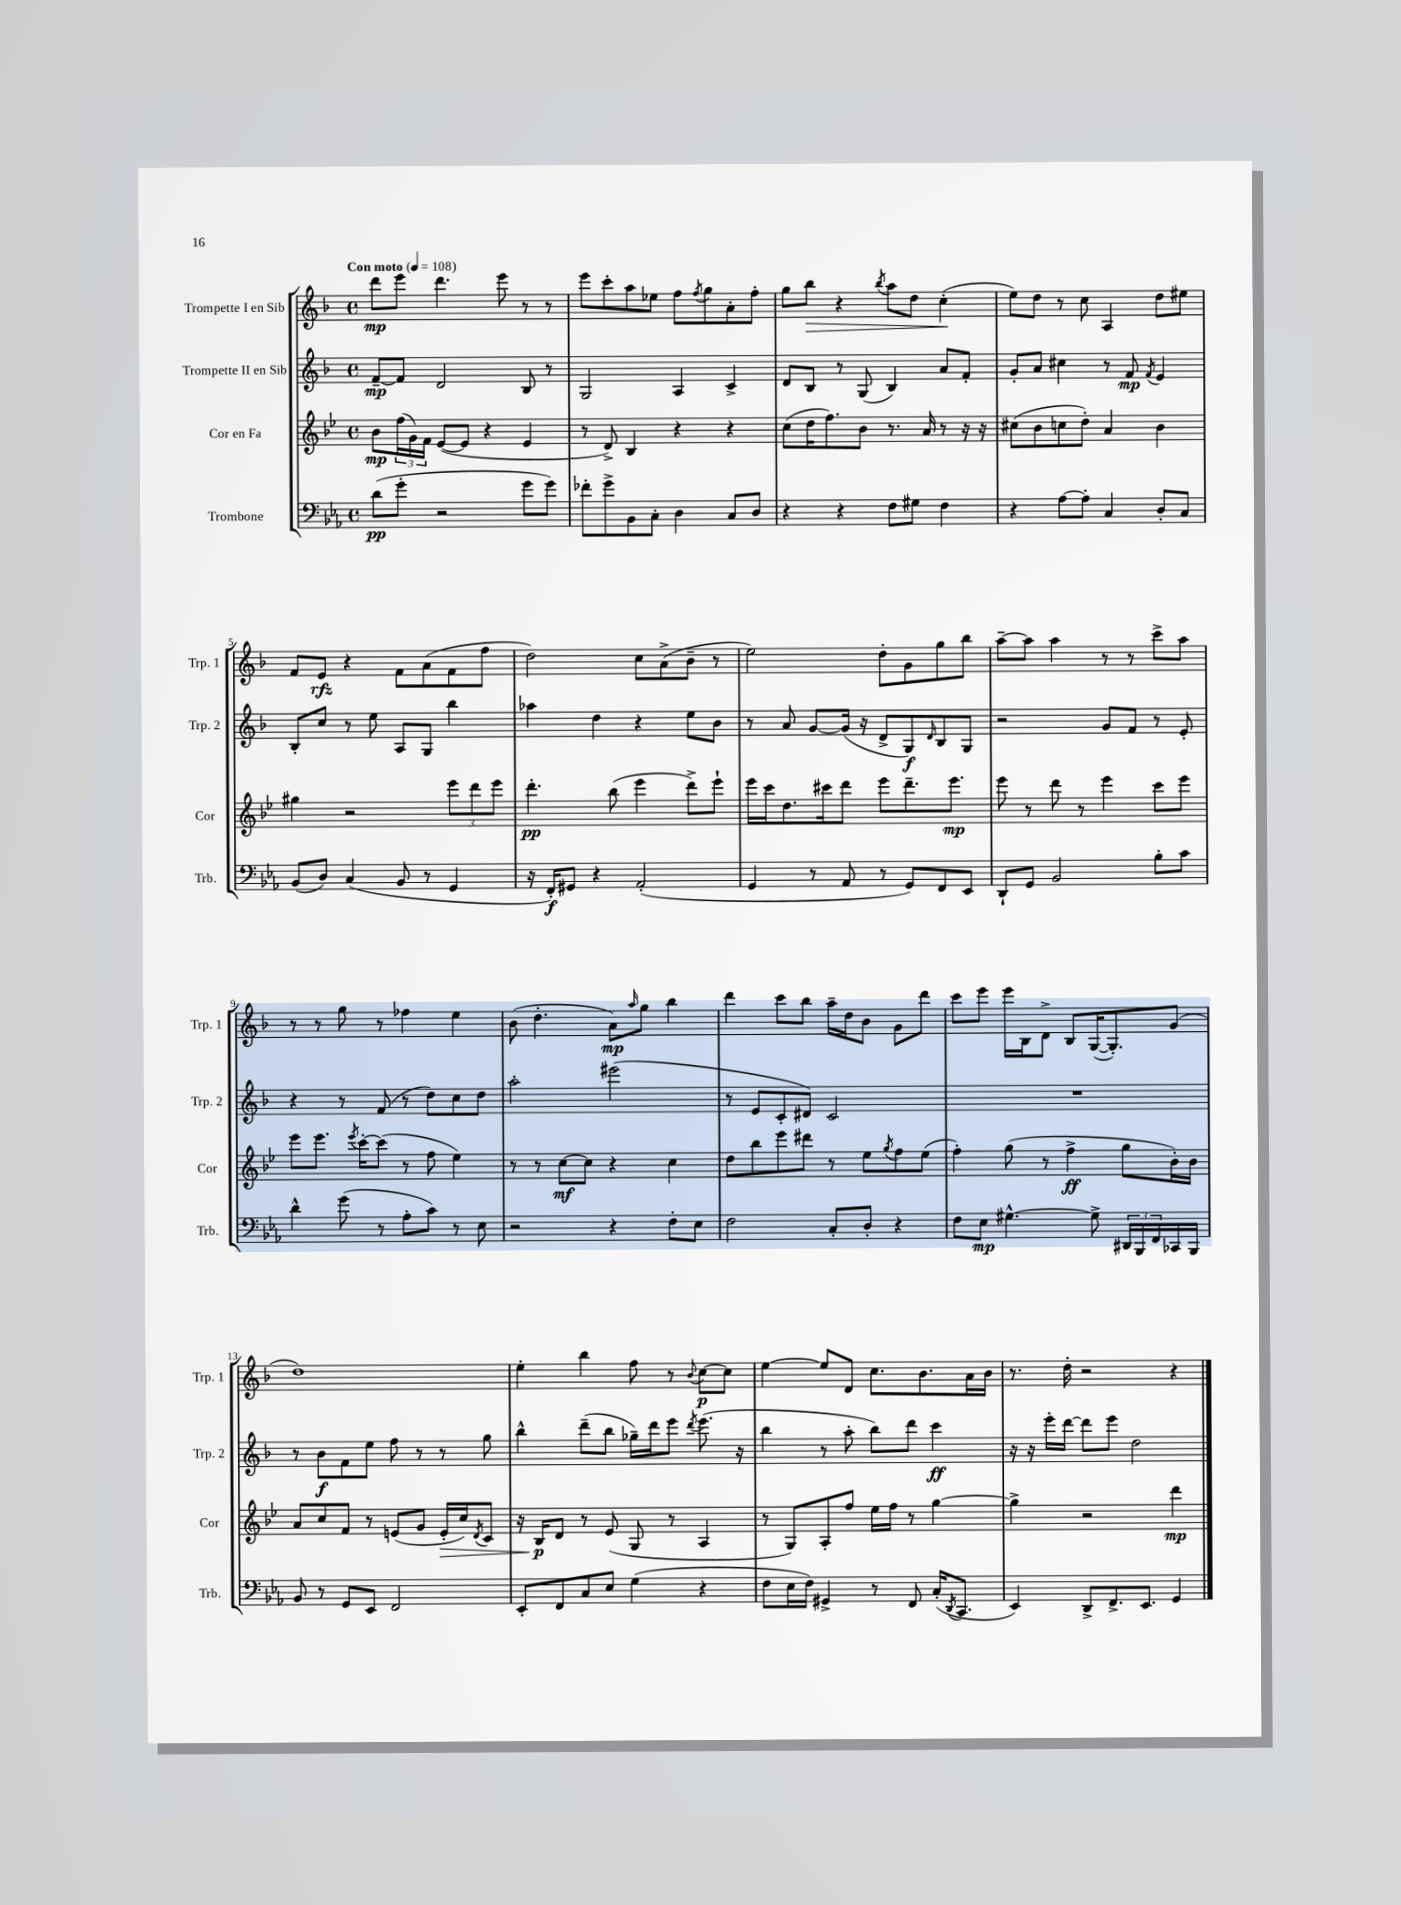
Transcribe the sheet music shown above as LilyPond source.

<<
\new StaffGroup <<
\new Staff = "s0" \with { instrumentName = "Trompette I en Sib" shortInstrumentName = "Trp. 1" } {
    \clef treble \key f \major \defaultTimeSignature \time 4/4 \tempo "Con moto" 4 = 108
    d'''8\mp e'''8 d'''4. e'''8 r8 r8 |
    e'''8 c'''8-. a''8 ees''8 f''8 \acciaccatura { f''8 } g''8 a'8-. f''8-. |
    g''8 bes''8\> r4 \acciaccatura { bes''8 } a''8 d''8 c''4-.\!( |
    e''8) d''8 r8 c''8 a4 d''8 eis''8 |
    f'8 e'8\rfz r4 f'8 a'8( f'8 f''8 |
    d''2) c''8 a'8->( bes'8-- r8 |
    e''2) d''8-. g'8 g''8 bes''8 |
    a''8~-- a''8 a''4 r8 r8 c'''8-> a''8 |
    r8 r8 g''8 r8 fes''4 e''4 |
    bes'8( d''4.-. a'8\mp) \grace { a''16 } g''8 bes''4 |
    d'''4 c'''8 bes''8 a''16-- d''16 bes'8 g'8 d'''8 |
    c'''8 e'''8 e'''16 bes16 d'8-> bes8 g16~( g8.-.) g'8( |
    d''1) |
    e''4-. bes''4 f''8 r8 \appoggiatura { bes'8 } c''8~\p c''8 |
    e''4~ e''8 d'8 c''8. bes'8. a'16 bes'16 |
    r8. d''16-. r2 r4 \bar "|." |
}
\new Staff = "s1" \with { instrumentName = "Trompette II en Sib" shortInstrumentName = "Trp. 2" } {
    \clef treble \key f \major \defaultTimeSignature \time 4/4
    f'8~--\mp f'8 d'2 bes8 r8 |
    g2 a4 c'4-> |
    d'8 bes8 r8 g8( bes4) a'8 f'8-. |
    g'8-. a'8 cis''4 r8 f'8\mp \acciaccatura { f'8 } e'4 |
    bes8-. c''8 r8 e''8 a8 g8 bes''4 |
    aes''4 d''4 r4 e''8 bes'8 |
    r8 a'8 g'8~ g'16( r16 d'8-> g8\f) \grace { d'16 } bes8 g8 |
    r2 g'8 f'8 r8 e'8-. |
    r4 r8 f'8( r8 d''8) c''8 d''8 |
    a''2-. eis'''2( |
    r8 e'8 c'8-. dis'8) c'2 |
    R1 |
    r8 bes'8\f f'8 e''8 f''8 r8 r8 g''8 |
    bes''4-^ d'''8--( bes''8 ges''16--) d'''16 e'''8 \acciaccatura { d'''8 } e'''8.( r16 |
    bes''4 r8 a''8-. bes''8) d'''8 c'''4\ff |
    r16 r16 e'''16-. d'''16~ d'''8 e'''8 d''2 \bar "|." |
}
\new Staff = "s2" \with { instrumentName = "Cor en Fa" shortInstrumentName = "Cor" } {
    \clef treble \key bes \major \defaultTimeSignature \time 4/4
    bes'8\mp \tuplet 3/2 { f''16( g'16) f'16 } ees'8~( ees'8 r4 ees'4 |
    r8 d'8->) bes4 r4 r4 |
    c''8( d''16 f''8.) bes'8 r8. a'16 r8 r16 r16 |
    cis''8( bes'8 c''8 d''8-.) a'4 bes'4 |
    gis''4 r2 \tuplet 3/2 { ees'''8 d'''8 ees'''8 } |
    d'''4.-.\pp bes''8( ees'''4 d'''8->) ees'''8-! |
    ees'''16 c'''16 d''8. cis'''16 d'''8 ees'''8 d'''8.-- ees'''8.\mp |
    ees'''8 r8 d'''8 r8 ees'''4 c'''8 ees'''8 |
    ees'''8 ees'''8. \acciaccatura { ees'''8 } c'''16~-. c'''8( r8 f''8 ees''4) |
    r8 r8 c''8~\mf c''8 r4 c''4 |
    d''8 bes''8 ees'''8 dis'''8 r8 ees''8 \acciaccatura { g''8 } f''8 ees''8( |
    f''4-.) g''8( r8 f''4->\ff g''8 bes'16-.) bes'16 |
    a'8 c''8 f'8 r8 e'8( g'8 e'16-.\> c''16) \acciaccatura { d'8 } c'8 |
    r16 bes16\p\! d'8 r8 ees'8( g8 r8 a4 |
    r8 g8) a8-. f''8 ees''16 f''16 r8 g''4~ |
    g''4-> r2 d'''4\mp \bar "|." |
}
\new Staff = "s3" \with { instrumentName = "Trombone" shortInstrumentName = "Trb." } {
    \clef bass \key ees \major \defaultTimeSignature \time 4/4
    d'8\pp( g'8-. r2 g'8 g'8) |
    fes'8-. g'8-> bes,8 c8-. d4 c8 d8 |
    r4 r4 f8 gis8 f4 |
    r4 aes8~ aes8-. c4 d8-. c8 |
    bes,8( d8) c4( bes,8 r8 g,4 |
    r16 f,16-.\f) gis,8 r4 aes,2-.( |
    g,4 r8 aes,8 r8 g,8) f,8 ees,8 |
    d,8-! g,8 bes,2 bes8-. c'8 |
    d'4-^ g'8( r8 aes8-. c'8) r8 ees8 |
    r2 r4 f8-. ees8 |
    f2 c8-. d8-. r4 |
    f8 ees8\mp gis4.~-^ gis8-> \tuplet 3/2 { dis,16 bes,,16 f,16 } ces,16 bes,,16 |
    bes,8 r8 g,8 ees,8 f,2 |
    ees,8-. f,8 c8 ees8 g4( r4 |
    f8 ees16 f16) gis,4-> r8 f,8 c16-.( \acciaccatura { d,8 } c,8. |
    ees,4) d,8-> f,8.-> ees,8. g,4 \bar "|." |
}
>>
>>
